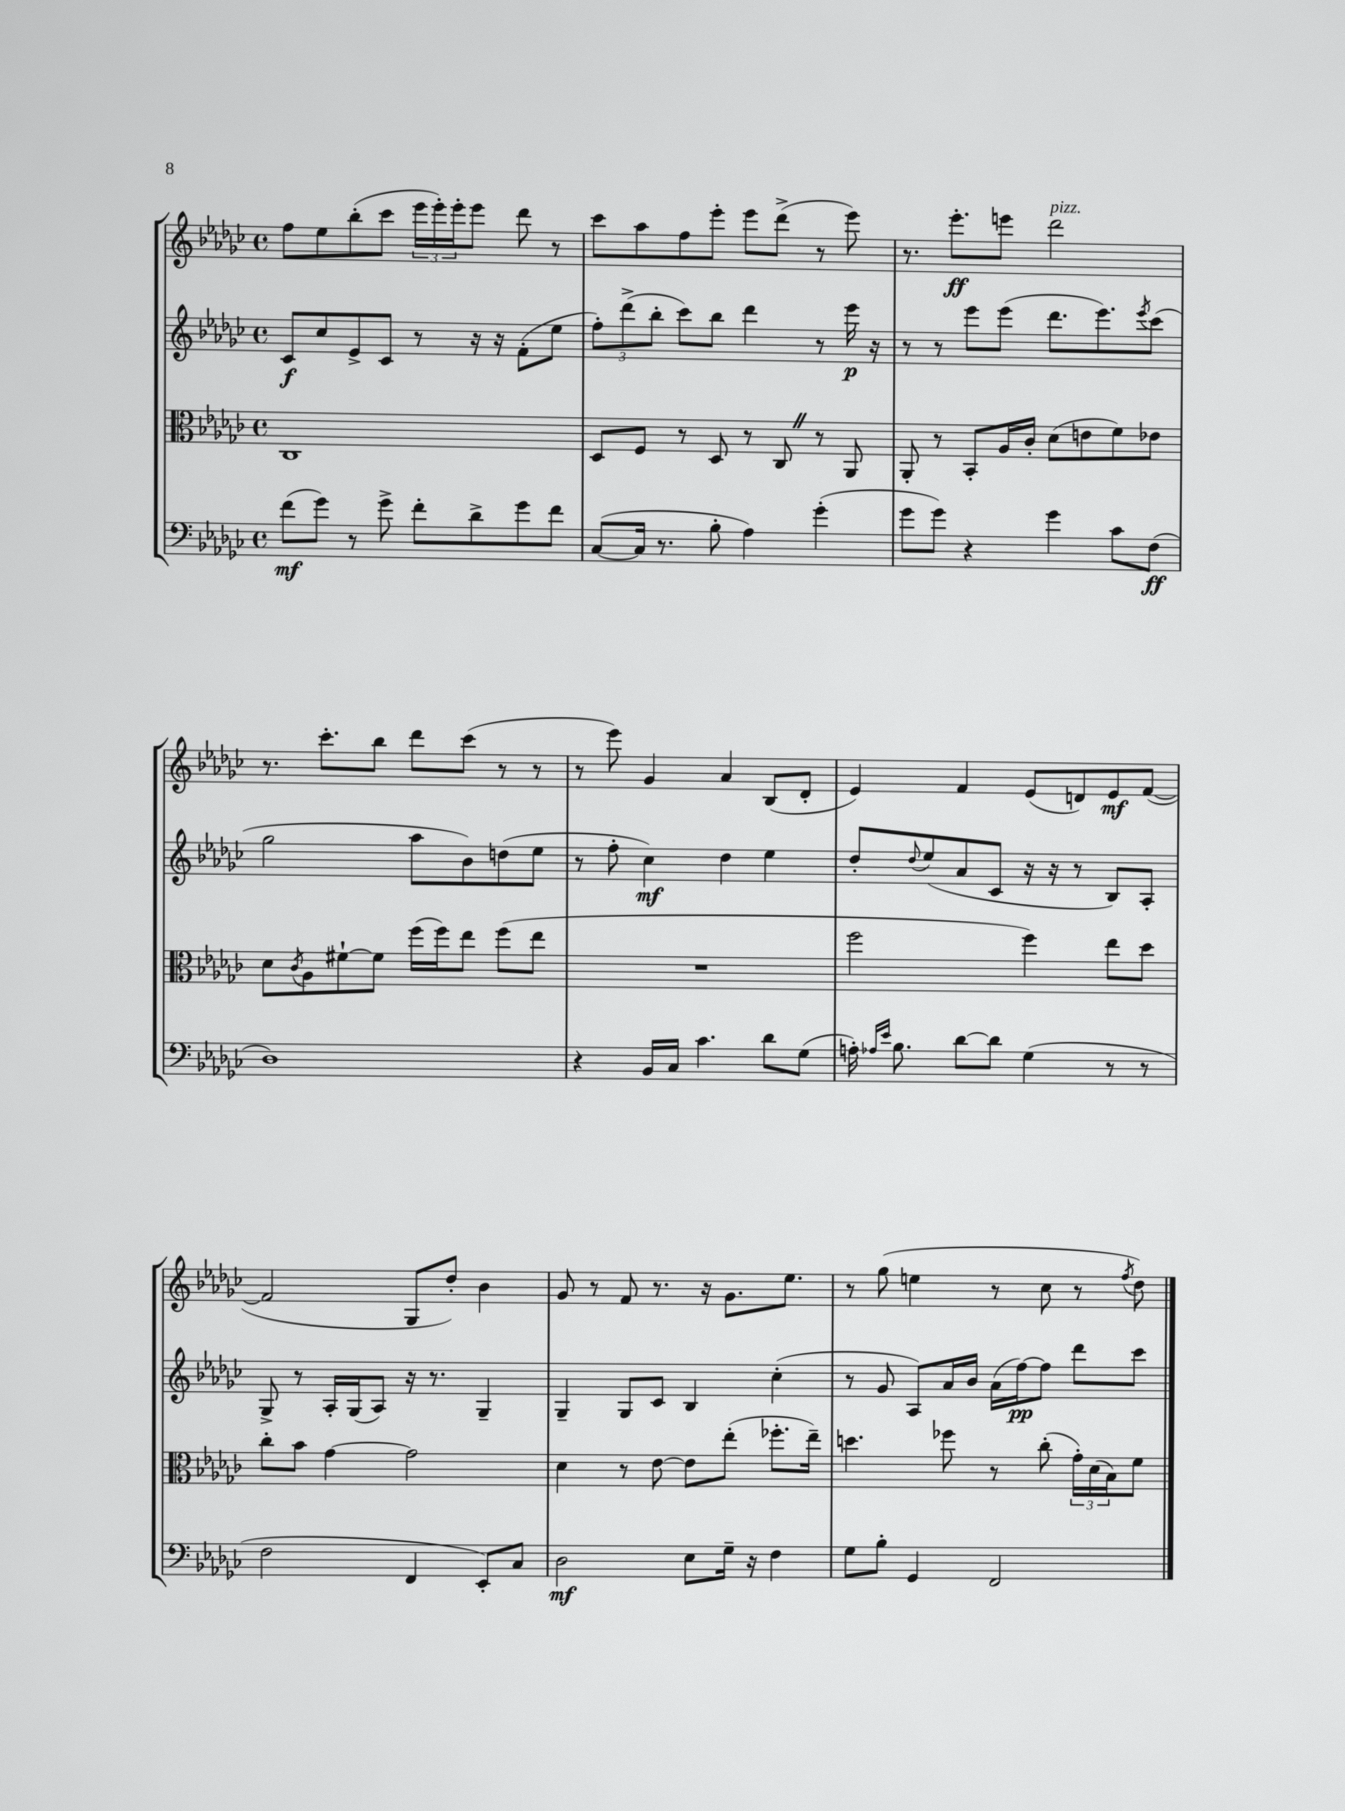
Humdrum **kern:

**kern	**kern	**kern	**kern
*staff4	*staff3	*staff2	*staff1
*clefF4	*clefC3	*clefG2	*clefG2
*k[b-e-a-d-g-c-]	*k[b-e-a-d-g-c-]	*k[b-e-a-d-g-c-]	*k[b-e-a-d-g-c-]
*M4/4	*M4/4	*M4/4	*M4/4
*met(c)	*met(c)	*met(c)	*met(c)
(8f	1C-	8c-	8ff
8g-)	.	8cc-	8ee-
8r	.	8e-^	(8bb-'
8g-^	.	8c-	8ccc-
8f'	.	8r	24eee-
.	.	.	24eee-')
.	.	.	24eee-'
8d-^	.	16r	8eee-
.	.	16r	.
8g-	.	(8f'	8ddd-
8f	.	8ee-	8r
=	=	=	=
([8C-	8D-	12ff')	8ccc-
.	.	(12ddd-^	.
16C-]	8F	.	8aa-
.	.	12bb-'	.
8.r	.	.	.
.	8r	8ccc-)	8ff
8B-'	8D-	8bb-	8eee-'
4A-)	8r	4ddd-	8eee-
.	8C-	.	(8ddd-^
(4g-'	8r	8r	8r
.	8AA-	16eee-	8eee-)
.	.	16r	.
=	=	=	=
8g-	8AA-'	8r	8.r
8g-)	8r	8r	.
.	.	.	8.eee-'
4r	8BB-'	8eee-	.
.	16A-	(8eee-	8eee
.	16c-'	.	.
4g-	(8d-	8.ddd-	2ddd-
.	8e	.	.
.	.	8.eee-)	.
8c-	8f)	.	.
.	.	8qeee-	.
(8F	8e-	(8ccc-	.
=	=	=	=
1D-)	8d-	2gg-	8.r
.	8qc-	.	.
.	8A-	.	.
.	.	.	8.ccc-'
.	[8f#`	.	.
.	8f#]	.	8bb-
.	(16ff	8aa-	8ddd-
.	16ff)	.	.
.	8ee-	8b-)	(8ccc-
.	(8ff	(8dd	8r
.	8ee-	8ee-	8r
=	=	=	=
4r	1r	8r	8r
.	.	8ff'	8eee-)
16BB-	.	4cc-)	4g-
16C-	.	.	.
4.c-	.	.	.
.	.	4dd-	4a-
8d-	.	4ee-	(8B-
(8G-	.	.	8d-'
=	=	=	=
16A')	2ff	8dd-'	4e-)
16qqA-	.	.	.
16qqe-	.	.	.
8.B-	.	.	.
.	.	8qqdd-	.
.	.	(8ee-	.
[8d-	.	8a-	4f
8d-]	.	8c-	.
(4G-	4ff)	16r	(8e-
.	.	16r	.
.	.	8r	8d)
8r	8ee-	8B-)	8e-
8r	8dd-	8A-'	([8f
=	=	=	=
2F	8cc-'	8G-^	2f]
.	8b-	8r	.
.	[4g-	16A-'	.
.	.	(16G-	.
.	.	8A-)	.
4FF	2g-]	16r	8G-
.	.	8.r	.
.	.	.	8dd-')
8EE-')	.	4G-~	4b-
8C-	.	.	.
=	=	=	=
2D-	4d-	4G-~	8g-
.	.	.	8r
.	8r	8G-	8f
.	[8e-	8c-	8.r
8E-	8e-]	4B-	.
.	.	.	16r
16G-~	(8ee-'	.	8.g-
16r	.	.	.
4F	8.ff-'	(4cc-'	.
.	.	.	8.ee-
.	16ee-~)	.	.
=	=	=	=
8G-	4.dd	8r	8r
8B-'	.	8g-	(8gg-
4GG-	.	8A-)	4ee
.	8ff-	16a-	.
.	.	16b-	.
2FF	8r	(16a-	8r
.	.	[16ff)	.
.	(8cc-'	8ff]	8cc-
.	24g-')	8ddd-	8r
.	(24d-	.	.
.	24B-)	.	.
.	.	.	8qff
.	8f	8ccc-	8dd-)
==	==	==	==
*-	*-	*-	*-
